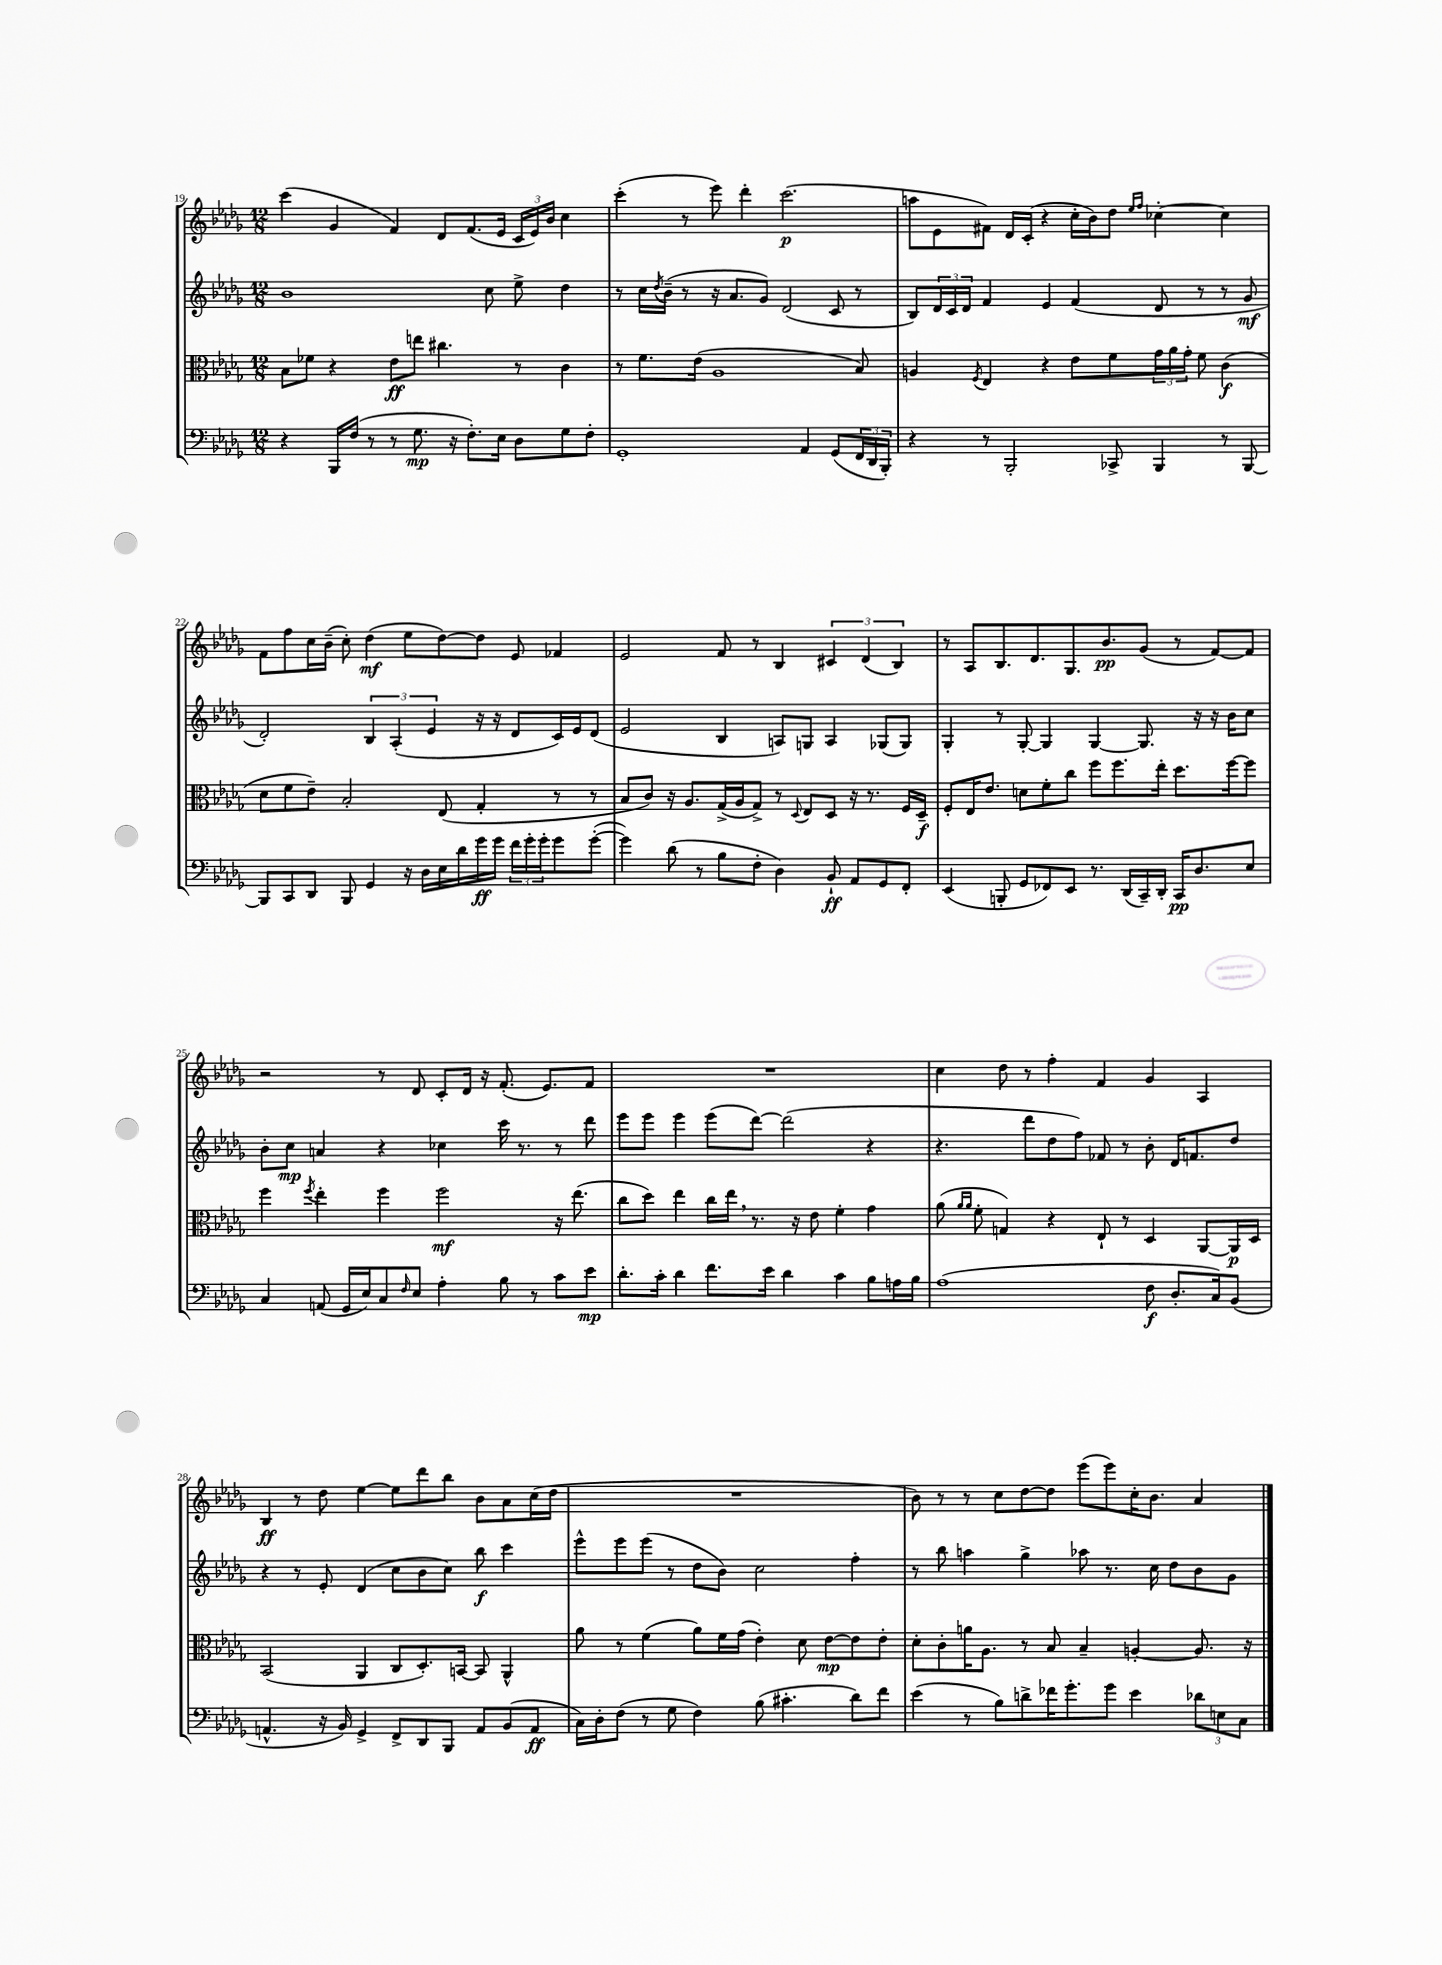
<<
\new StaffGroup <<
\new Staff = "s0" {
    \clef treble \key des \major \numericTimeSignature \time 12/8
    c'''4( ges'4 f'4) des'8 f'8.( ees'16 \tuplet 3/2 { c'16 ees'16) bes'16 } c''4 |
    c'''4-.( r8 ees'''8) des'''4-. c'''2.\p( |
    a''8 ees'8 fis'8) des'16 c'16-.( r4 c''16-. bes'16) des''8 \grace { ees''16 f''16 } ces''4~-. ces''4 |
    f'8 f''8 c''16 bes'16--( c''8-.) des''4\mf( ees''8 des''8~) des''8 ees'8 fes'4 |
    ees'2 f'8 r8 bes4 \tuplet 3/2 { cis'4 des'4( bes4) } |
    r8 aes8 bes8. des'8. ges8. bes'8.\pp ges'8( r8 f'8~) f'8 |
    r2 r8 des'8 c'8-. des'16 r16 f'8.-.( ees'8.) f'8 |
    R1. |
    c''4 des''8 r8 f''4-. f'4 ges'4 aes4 |
    bes4\ff r8 des''8 ees''4~ ees''8 des'''8 bes''8 bes'8 aes'8 c''16( des''16 |
    R1. |
    bes'8) r8 r8 c''8 des''8~ des''8 ees'''8( ees'''8) c''16-. bes'8. aes'4 \bar "|." |
}
\new Staff = "s1" {
    \clef treble \key des \major \numericTimeSignature \time 12/8
    bes'1 c''8 ees''8-> des''4 |
    r8 c''16 \acciaccatura { des''8 } bes'16--( r8 r16 aes'8. ges'8) des'2( c'8 r8 |
    bes8) \tuplet 3/2 { des'16 c'16 des'16 } f'4 ees'4 f'4( des'8 r8 r8 ges'8\mf |
    des'2-.) \tuplet 3/2 { bes4 aes4-.( ees'4 } r16 r16 des'8 c'16) ees'16 des'8( |
    ees'2 bes4 a8) g8 a4 ges8( ges8) |
    ges4-. r8 ges8~-. ges4 ges4~ ges8. r16 r16 bes'16 c''8 |
    bes'8-. c''8\mp a'4 r4 ces''4 c'''16 r8. r8 des'''8 |
    ees'''8 ees'''8 ees'''4 ees'''8( des'''8~) des'''2( r4 |
    r4. des'''8 des''8 f''8) fes'8 r8 bes'8-. des'16 f'8. des''8 |
    r4 r8 ees'8-. des'4( c''8 bes'8 c''8) bes''8\f c'''4 |
    ees'''8-^ ees'''8 ees'''8( r8 des''8 bes'8) c''2 f''4-. |
    r8 bes''8 a''4 ges''4-> aes''8 r8. c''16 des''8 bes'8 ges'8 \bar "|." |
}
\new Staff = "s2" {
    \clef alto \key des \major \numericTimeSignature \time 12/8
    bes8 fes'8 r4 ees'8\ff e''8 cis''4. r8 c'4 |
    r8 f'8. ees'16( aes1 bes8) |
    a4 \acciaccatura { f8 } ees4 r4 ees'8 f'8 \tuplet 3/2 { ges'16 aes'16 ges'16-. } f'8 c'4\f( |
    des'8 f'8 ees'8--) bes2-. ees8( ges4-. r8 r8 |
    bes8 c'8) r16 aes8. ges16->( aes16 ges8->) r8 \appoggiatura { des8 } ees8 des8 r16 r8. f16 des16--\f |
    f8-. ees16 ees'8. d'8 f'8-. c''8 f''8 f''8. ees''16-. des''8. f''16~ f''8 |
    f''4 \acciaccatura { f''8 } ees''4-. f''4 f''2\mf r16 ees''8.( |
    c''8 des''8) ees''4 c''16 ees''16 \breathe r8. r16 ees'8 f'4-. ges'4 |
    aes'8( \grace { aes'16 aes'16 } f'8-. g4) r4 ees8-! r8 des4 aes,8~ aes,16\p des16 |
    bes,2( aes,4 c8 des8.-.) b,16~ b,8 aes,4-^ |
    aes'8 r8 f'4( aes'8) f'16 ges'16( ees'4-.) des'8 ees'8~\mp ees'8 ees'8-. |
    des'8-. c'8-. a'16 aes8. r8 bes8 bes4-- a4~-. a8. r16 \bar "|." |
}
\new Staff = "s3" {
    \clef bass \key des \major \numericTimeSignature \time 12/8
    r4 bes,,16 f16( r8 r8 ges8.\mp r16 f8.-.) ees16 des8 ges8 f8-. |
    ges,1-. aes,4 ges,8( \tuplet 3/2 { f,16 des,16 bes,,16-.) } |
    r4 r8 bes,,2-. ces,8-> bes,,4 r8 bes,,8~ |
    bes,,8 c,8 des,8 bes,,8 ges,4 r16 des16 ees16 des'16 ges'16\ff ges'16 \tuplet 3/2 { f'16 ges'16-. ges'16-. } ges'8 ges'8~-.( |
    ges'4) des'8( r8 bes8 f8-. des4) bes,8-!\ff aes,8 ges,8 f,8-. |
    ees,4( b,,8-. ges,8 fes,8) ees,8 r8. des,16( c,16--) des,16-. c,16\pp des8. ees8 |
    c4 a,8( ges,16 ees16) c8 \grace { f16 } ees8 aes4-. bes8 r8 c'8 ees'8\mp |
    des'8.-. c'16-. des'4 f'8. ees'16 des'4 c'4 bes8 a16 bes16 |
    aes1( f8\f des8.-. c16) bes,8( |
    a,4.-^ r16 bes,16) ges,4-> f,8-> des,8 bes,,8 a,8 bes,8( a,8\ff |
    c16) des16-. f8( r8 ges8 f4) bes8( cis'4.-. des'8) f'8 |
    ees'4( r8 bes8) d'8-> fes'16 ges'8.-. ges'8 ees'4 \tuplet 3/2 { des'8 e8 c8 } \bar "|." |
}
>>
>>
\layout { \context { \Score currentBarNumber = #19 } }
